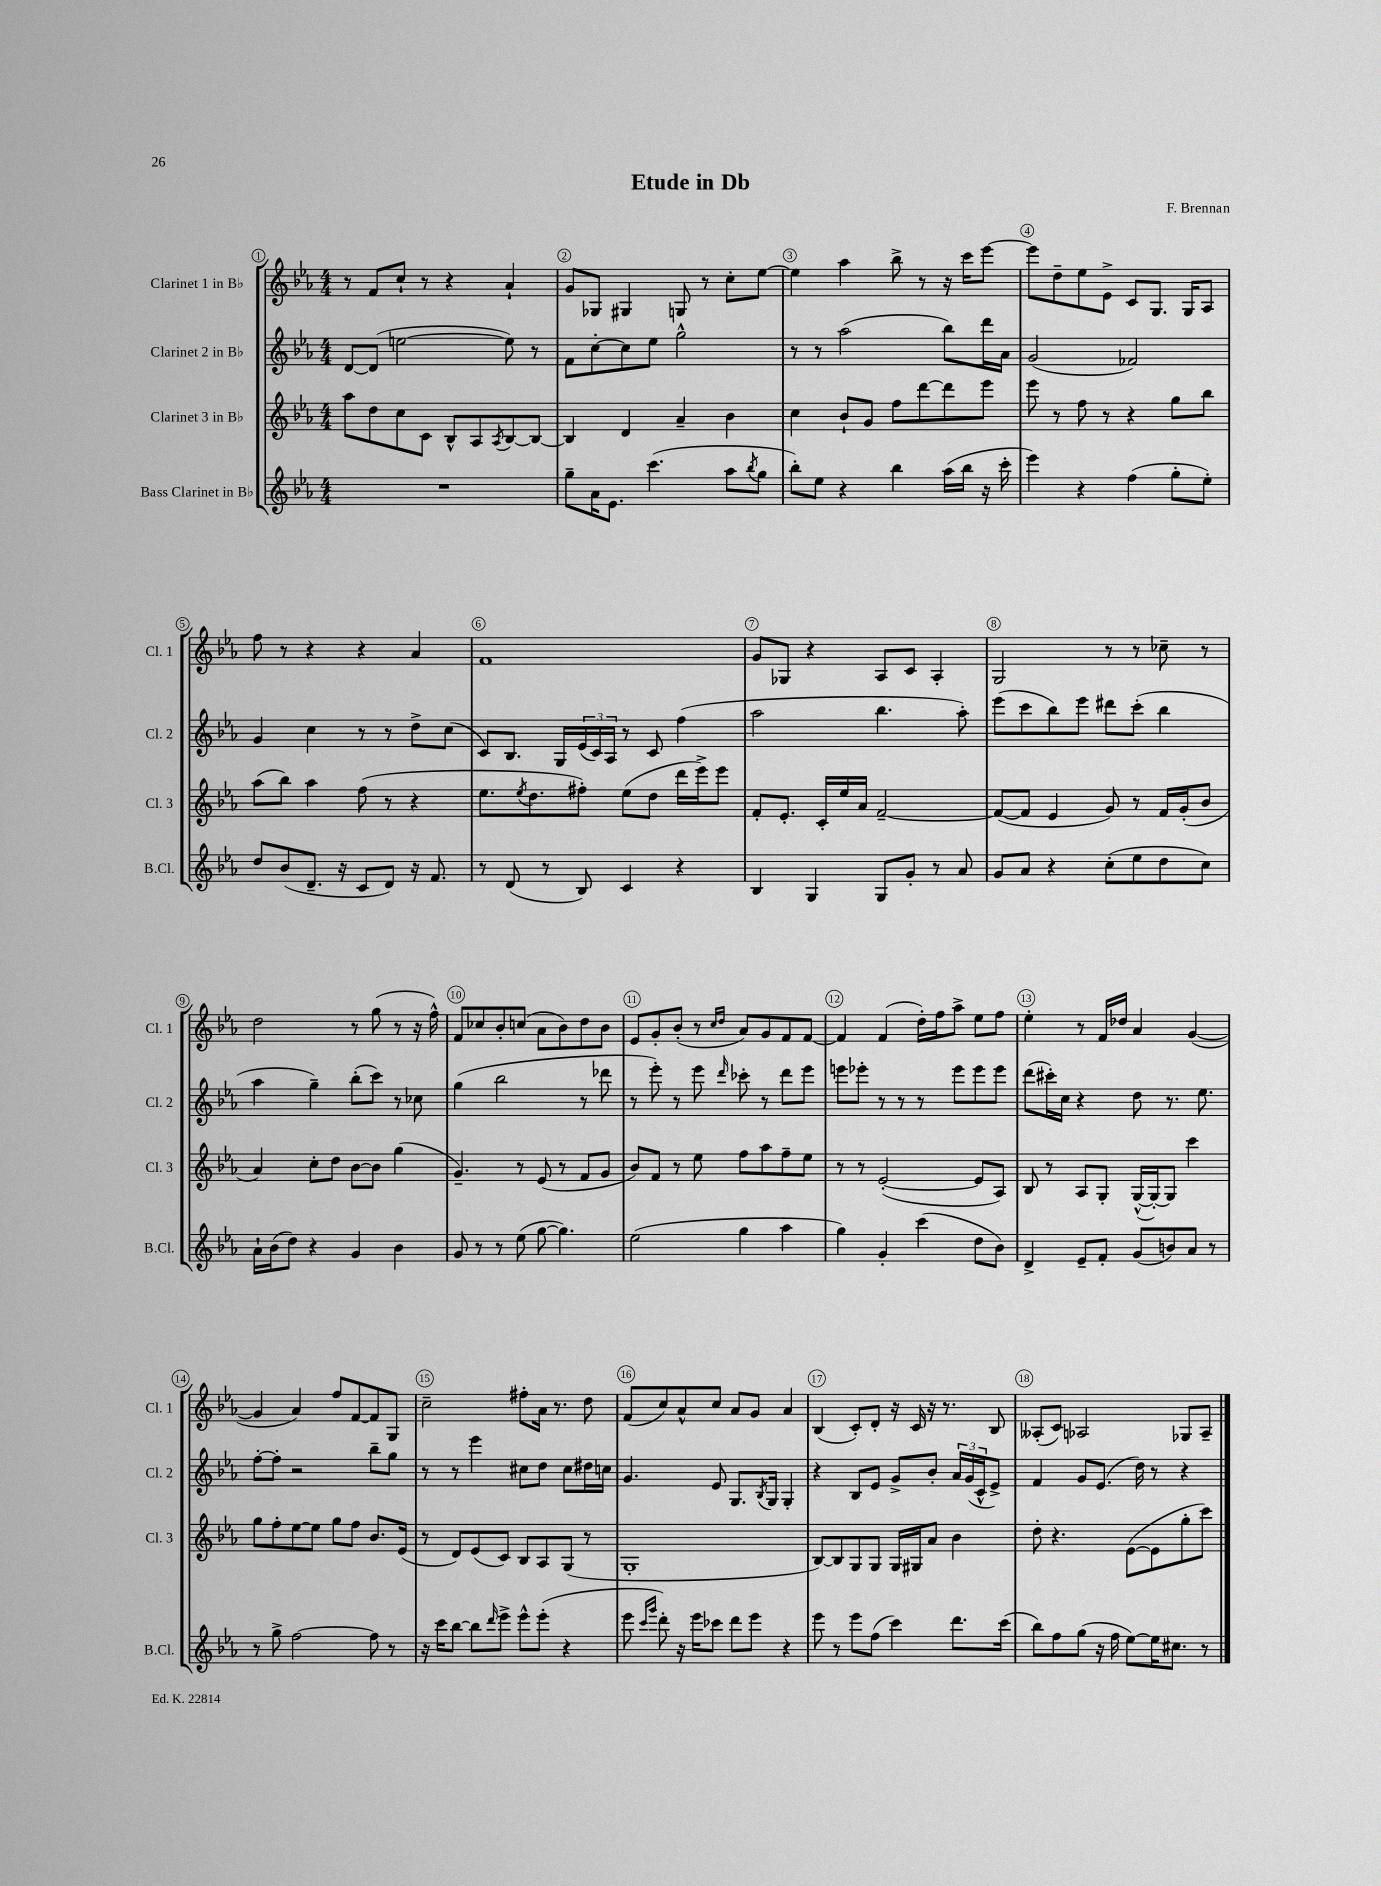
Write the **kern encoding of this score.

**kern	**kern	**kern	**kern
*staff4	*staff3	*staff2	*staff1
*clefG2	*clefG2	*clefG2	*clefG2
*k[b-e-a-]	*k[b-e-a-]	*k[b-e-a-]	*k[b-e-a-]
*M4/4	*M4/4	*M4/4	*M4/4
1r	8aa-\L	[8d/L	8r
.	8dd\	(8d/]J	8f/L
.	8cc\	[2ee\	8cc`/J
.	8c\J	.	8r
.	8B-^^/L	.	4r
.	8A-/	.	.
.	8qA-/	.	.
.	[8B-/	8ee\])	4a-`/
.	8B-/_J	8r	.
=	=	=	=
8gg~\L	4B-/]	8f\L	8g/L
16a-\K	.	[8cc'\	8G-/J
8.e-\J	.	.	.
.	4d/	8cc\]	4G#/
(4.ccc\	.	8ee-\J	.
.	4a-~/	2gg^^\	8G/
.	.	.	8r
8aa-\L	4b-\	.	8cc'\L
8qbb-/	.	.	.
8gg\J	.	.	[8ee-\J
=	=	=	=
8bb-'\L)	4cc\	8r	4ee-\]
8ee-\J	.	8r	.
4r	8b-`/L	(2aa-\	4aa-\
.	8g/J	.	.
4bb-\	8ff\L	.	8bb-^\
.	[8ddd\	.	8r
(16aa-\LL	8ddd\]	8bb-\L)	16r
16bb-\JJ	.	.	16ccc\LK
16r	8eee-\J	16ddd\L	[8eee-\J
16ccc'\	.	16a-\JJ	.
=	=	=	=
4eee-\)	8eee-\	(2g/	8eee-\]L
.	8r	.	8dd~\
4r	8ff\	.	8ee-\
.	8r	.	8e-^\J
(4ff\	4r	2f-/)	8c/L
.	.	.	8.G/J
8gg'\L	8gg\L	.	.
.	.	.	16G/LK
8ee-'\J)	8bb-\J	.	8A-/J
=	=	=	=
8dd/L	(8aa-\L	4g/	8ff\
(8b-/	8bb-\J)	.	8r
8.d~/J	4aa-\	4cc\	4r
16r	.	.	.
8c/L	(8ff\	8r	4r
8d/J)	8r	8r	.
16r	4r	8dd^\L	4a-/
8.f/	.	.	.
.	.	(8cc\J	.
=	=	=	=
8r	8.ee-\L	8c/L)	1f
(8d/	.	8.B-/J	.
.	8qee-/	.	.
.	8.dd\	.	.
8r	.	.	.
.	.	16G/LL	.
8B-/)	8ff#'\J)	(24e-/	.
.	.	24c/)	.
.	.	24A-/JJ	.
4c/	(8ee-\L	8r	.
.	8dd\J	8c/	.
4r	16ddd\LL	(4ff\	.
.	16eee-^\J)	.	.
.	8eee-\J	.	.
=	=	=	=
4B-/	8f'/L	2aa-\	8g/L
.	8.e-'/J	.	8G-/J
4G/	.	.	4r
.	16c'/LL	.	.
.	16ee-/	.	.
.	16a-/JJ	.	.
8G/L	[2f~/	4.bb-\	8A-/L
8g'/J	.	.	8c/J
8r	.	.	4A-'/
8a-/	.	8aa-'\)	.
=	=	=	=
8g/L	(8f/_L	(8eee-\L	2G/
8a-/J	8f/]J	8ccc\	.
4r	4e-/	8bb-\)	.
.	.	8eee-\J	.
(8cc'\L	8g/)	8ddd#\L	8r
8ee-\	8r	(8ccc'\J	8r
8dd\	16f/LL	4bb-\	8cc-~\
.	(16g'/J	.	.
8cc\J)	8b-/J	.	8r
=	=	=	=
16a-`\LL	4a-/)	4aa-\	2dd\
(16b-\J	.	.	.
8dd\J)	.	.	.
4r	8cc'\L	4gg~\)	.
.	8dd\J	.	.
4g/	[8b-\L	(8bb-'\L	8r
.	8b-\]J	8ccc\J)	(8gg\
4b-\	(4gg\	8r	8r
.	.	8cc-\	16r
.	.	.	16ff^^\)
=	=	=	=
8g/	4.g~/)	(4gg\	8f/L
8r	.	.	8cc-/
8r	.	2bb-\	8b-'/
(8ee-\	8r	.	(8cc/J
[8gg\	(8e-/	.	8a-\L
4.gg\])	8r	.	8b-\)
.	8f/L	8r	8dd\
.	8g/J	8ddd-\	8b-\J
=	=	=	=
(2ee-\	8b-/L)	8r	8e-/L
.	8f/J	8eee-'\)	8g'/
.	8r	8r	(8b-'/J
.	8ee-\	8eee-\	8r
.	.	.	16qqcc/LL
.	.	16qqddd/	16qqdd/JJ
4gg\	8ff\L	8ccc-'\	8a-/L)
.	8aa-\	8r	8g/
4aa-\	8ff~\	8ddd\L	8f/
.	8ee-\J	8eee-\J	[8f/J
=	=	=	=
4gg\)	8r	8eee\L	4f/]
.	8r	8eee-'\J	.
4g'/	([2e-'/	8r	(4f/
.	.	8r	.
(4ccc\	.	8r	16dd'\LL)
.	.	.	16ff\J
.	.	8eee-\L	8aa-^\J
8dd\L	8e-/]L	8eee-\	8ee-\L
8b-\J)	8A-/J)	8eee-\J	8ff\J
=	=	=	=
4d^/	8B-/	(8ddd\L	4ee-'\
.	8r	16ccc#'\L)	.
.	.	16cc\JJ	.
8e-~/L	8A-/L	4r	8r
8f'/J	8G'/J	.	16f/LL
.	.	.	16dd-/JJ
(8g/L	([16G^^/LL	8dd\	4a-/
.	16G'/_J)	.	.
8b/)	8G/]J	8.r	.
8a-/J	4ccc\	.	([4g/
.	.	8.ee-\	.
8r	.	.	.
=	=	=	=
8r	8gg\L	[8ff'\L	4g/]
8gg^\	8ff'\	8ff'\]J	.
[2ff\	[8ee-\	2r	4a-/)
.	8ee-\]J	.	.
.	8gg\L	.	8ff/L
.	8ff\J	.	[8f/
8ff\]	8.b-/L	8bb-~\L	8f/]
8r	.	8gg\J	8G/J
.	(16e-/Jk	.	.
=	=	=	=
16r	8r	8r	2cc~\
16ccc\LK	.	.	.
[8bb-\J	8d/L)	8r	.
8bb-\]L	(8e-/	4eee-\	.
16qqddd/	.	.	.
8eee-^\J	8c/J)	.	.
8eee-^^\L	8B-/L	8cc#\L	8ff#'\L
(8eee-'\J	8A-/	8dd\J	16a-\Jk
.	.	.	8.r
4r	(8G/J	8cc#\L	.
.	8r	16dd#\L	8dd\
.	.	16cc\JJ	.
=	=	=	=
8eee-\	1G'	4.g/	(8f/L
16qqccc/LL	.	.	.
16qqggg/JJ	.	.	.
8ddd'\)	.	.	8cc/)
16r	.	.	8a-^^/
16eee-\LK	.	.	.
8ccc-\J	.	8e-/	8cc/J
8ddd\L	.	8.G/L	8a-/L
8eee-\J	.	.	8g/J
.	.	8qB-/	.
.	.	16G/Jk	.
4r	.	4G'/	4a-/
=	=	=	=
8eee-\	[8B-/L)	4r	(4B-/
8r	8B-/]	.	.
8eee-\L	8G/	8B-/L	8c'/L)
(8ff\J	8G/J	8e-/J	8d'/J
4ccc\)	16G/LL	8g^/L	16r
.	16G#/J	.	16c/
.	8a-/J	8b-'/J	16r
.	.	.	8.r
8.ddd\L	4b-\	24a-/LL	.
.	.	(24g/	.
.	.	24c^^/J	.
.	.	8e-^/J)	8B-/
(16ccc\Jk	.	.	.
=	=	=	=
8bb-\L)	8dd'\	4f/	(8A--'/L
8ff\	4.r	.	8c/J)
(8gg\J	.	8g/L	2A-/
16r	.	(8.e-/J	.
16ff\	.	.	.
[8ee-\L)	([8e-\L	.	.
.	.	16dd\)	.
16ee-\]K	8e-\]	8r	.
8.cc#\J	.	.	.
.	8gg'\	4r	8G-/L
8r	8ccc\J)	.	8A-~/J
==	==	==	==
*-	*-	*-	*-
